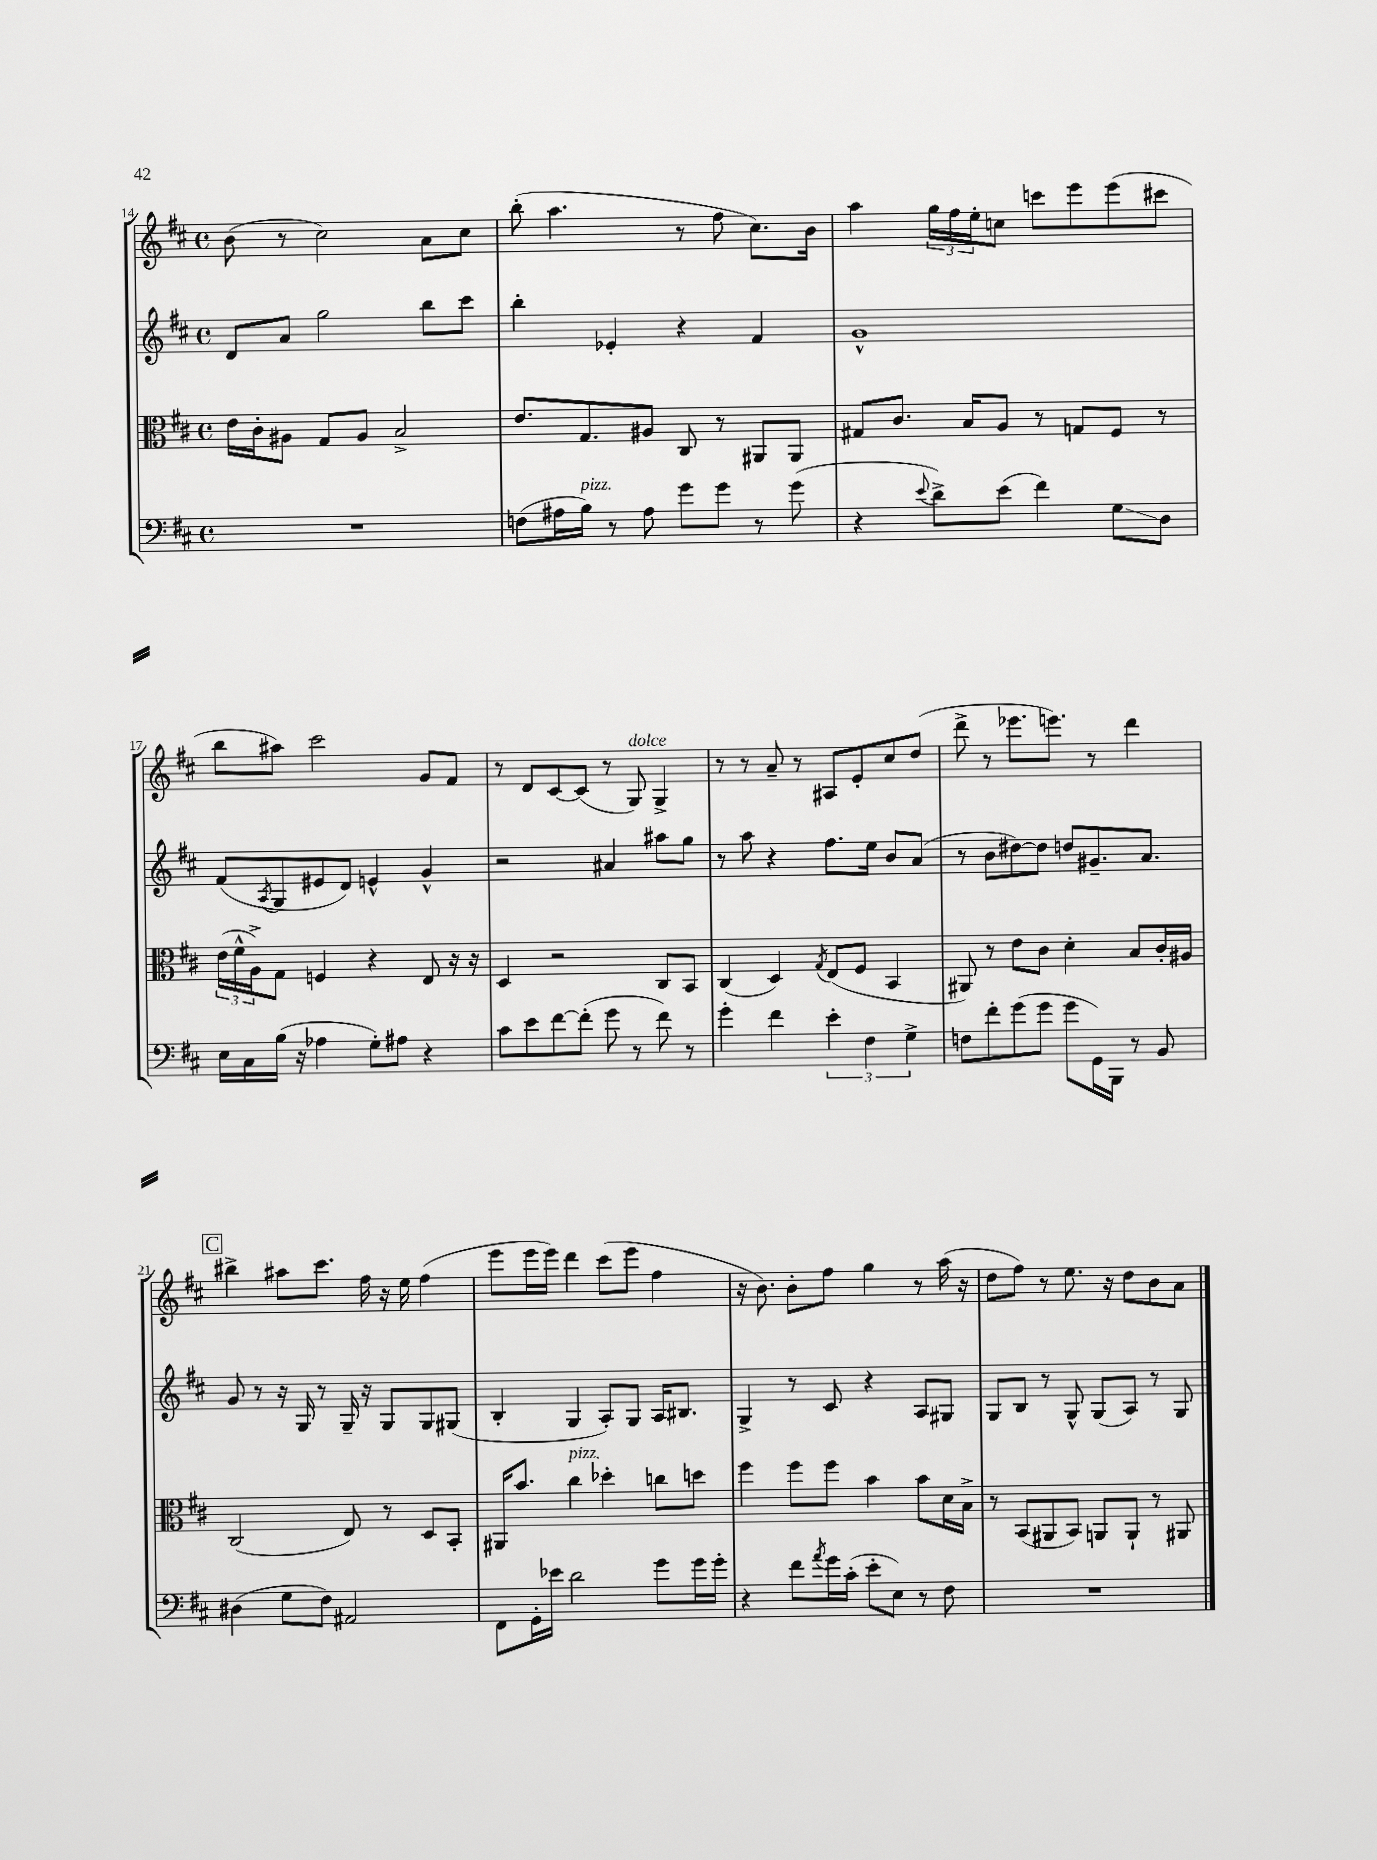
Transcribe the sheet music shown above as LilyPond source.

<<
\new StaffGroup <<
\new Staff = "s0" {
    \clef treble \key d \major \defaultTimeSignature \time 4/4
    b'8( r8 cis''2) a'8 cis''8 |
    b''8-.( a''4. r8 fis''8 cis''8.) b'16 |
    a''4 \tuplet 3/2 { g''16 fis''16 e''16-. } c''8 c'''8 e'''8 e'''8( cis'''8 |
    b''8 ais''8) cis'''2 g'8 fis'8 |
    r8 d'8 cis'8~ cis'8( r8 g8^\markup { \italic "dolce" }) g4-> |
    r8 r8 a'8-- r8 ais8 e'8-. cis''8 d''8( |
    d'''8-> r8 ees'''8. e'''8.) r8 d'''4 |
    \mark \markup { \box "C" } bis''4-> ais''8 cis'''8. fis''16 r16 e''16 fis''4( |
    e'''8 e'''16 e'''16) d'''4 cis'''8( e'''8 fis''4 |
    r16 b'8.) b'8-. fis''8 g''4 r8 a''16( r16 |
    d''8 fis''8) r8 e''8. r16 d''8 b'8 a'8 \bar "|." |
}
\new Staff = "s1" {
    \clef treble \key d \major \defaultTimeSignature \time 4/4
    d'8 a'8 g''2 b''8 cis'''8 |
    b''4-. ees'4-. r4 fis'4 |
    g'1-^ |
    fis'8( \acciaccatura { a8 } g8 eis'8 d'8) e'4-^ g'4-^ |
    r2 ais'4 ais''8 g''8 |
    r8 a''8 r4 fis''8. e''16 b'8 a'8( |
    r8 b'8 dis''8~) dis''8 d''8 gis'8.-- a'8. |
    \mark \markup { \box "C" } g'8 r8 r16 g16 r8 g16-- r16 g8 g8 gis8( |
    b4-. g4 a8-.) g8 a16 bis8. |
    g4-> r8 cis'8 r4 a8 gis8 |
    g8 b8 r8 g8-^ g8( a8) r8 g8 \bar "|." |
}
\new Staff = "s2" {
    \clef alto \key d \major \defaultTimeSignature \time 4/4
    e'16 cis'16-. ais8 g8 ais8 b2-> |
    e'8. g8. ais8 cis8 r8 ais,8 ais,8 |
    gis8 cis'8. b16 a8 r8 g8 fis8 r8 |
    \tuplet 3/2 { e'16( fis'16-^ a16->) } g8 f4 r4 e8 r16 r16 |
    d4 r2 cis8 b,8 |
    cis4( d4) \acciaccatura { g8 } e8( fis8 b,4 |
    ais,8) r8 e'8 cis'8 d'4-. b8 cis'16-. ais16 |
    \mark \markup { \box "C" } cis2( e8) r8 d8 b,8-. |
    ais,16 b'8. cis''4^\markup { \italic "pizz." } des''4-. c''8 d''8 |
    fis''4 fis''8 fis''8 b'4 b'8 d'16 b16-> |
    r8 b,8( ais,8 b,8) a,8 a,8-! r8 ais,8 \bar "|." |
}
\new Staff = "s3" {
    \clef bass \key d \major \defaultTimeSignature \time 4/4
    R1 |
    f8( ais16 b16^\markup { \italic "pizz." }) r8 ais8 g'8 g'8 r8 g'8( |
    r4 \appoggiatura { e'8 } d'8->) e'8( fis'4) g8\glissando d8 |
    e16 cis16 b16( r16 aes4 g8-.) ais8 r4 |
    cis'8 e'8 fis'8~ fis'8-.( g'8 r8 fis'8) r8 |
    g'4-. fis'4 \tuplet 3/2 { e'4-. fis4 g4-> } |
    f8 fis'8-. g'8( g'8 g'8 g,16) b,,16 r8 b,8 |
    \mark \markup { \box "C" } dis4( g8 fis8) ais,2 |
    fis,8 g,16-. ees'16 d'2 g'8 g'16 g'16-. |
    r4 fis'8 \acciaccatura { a'8 } g'16 cis'16-.( e'8-. e8) r8 fis8 |
    R1 \bar "|." |
}
>>
>>
\layout { \context { \Score currentBarNumber = #14 } }
